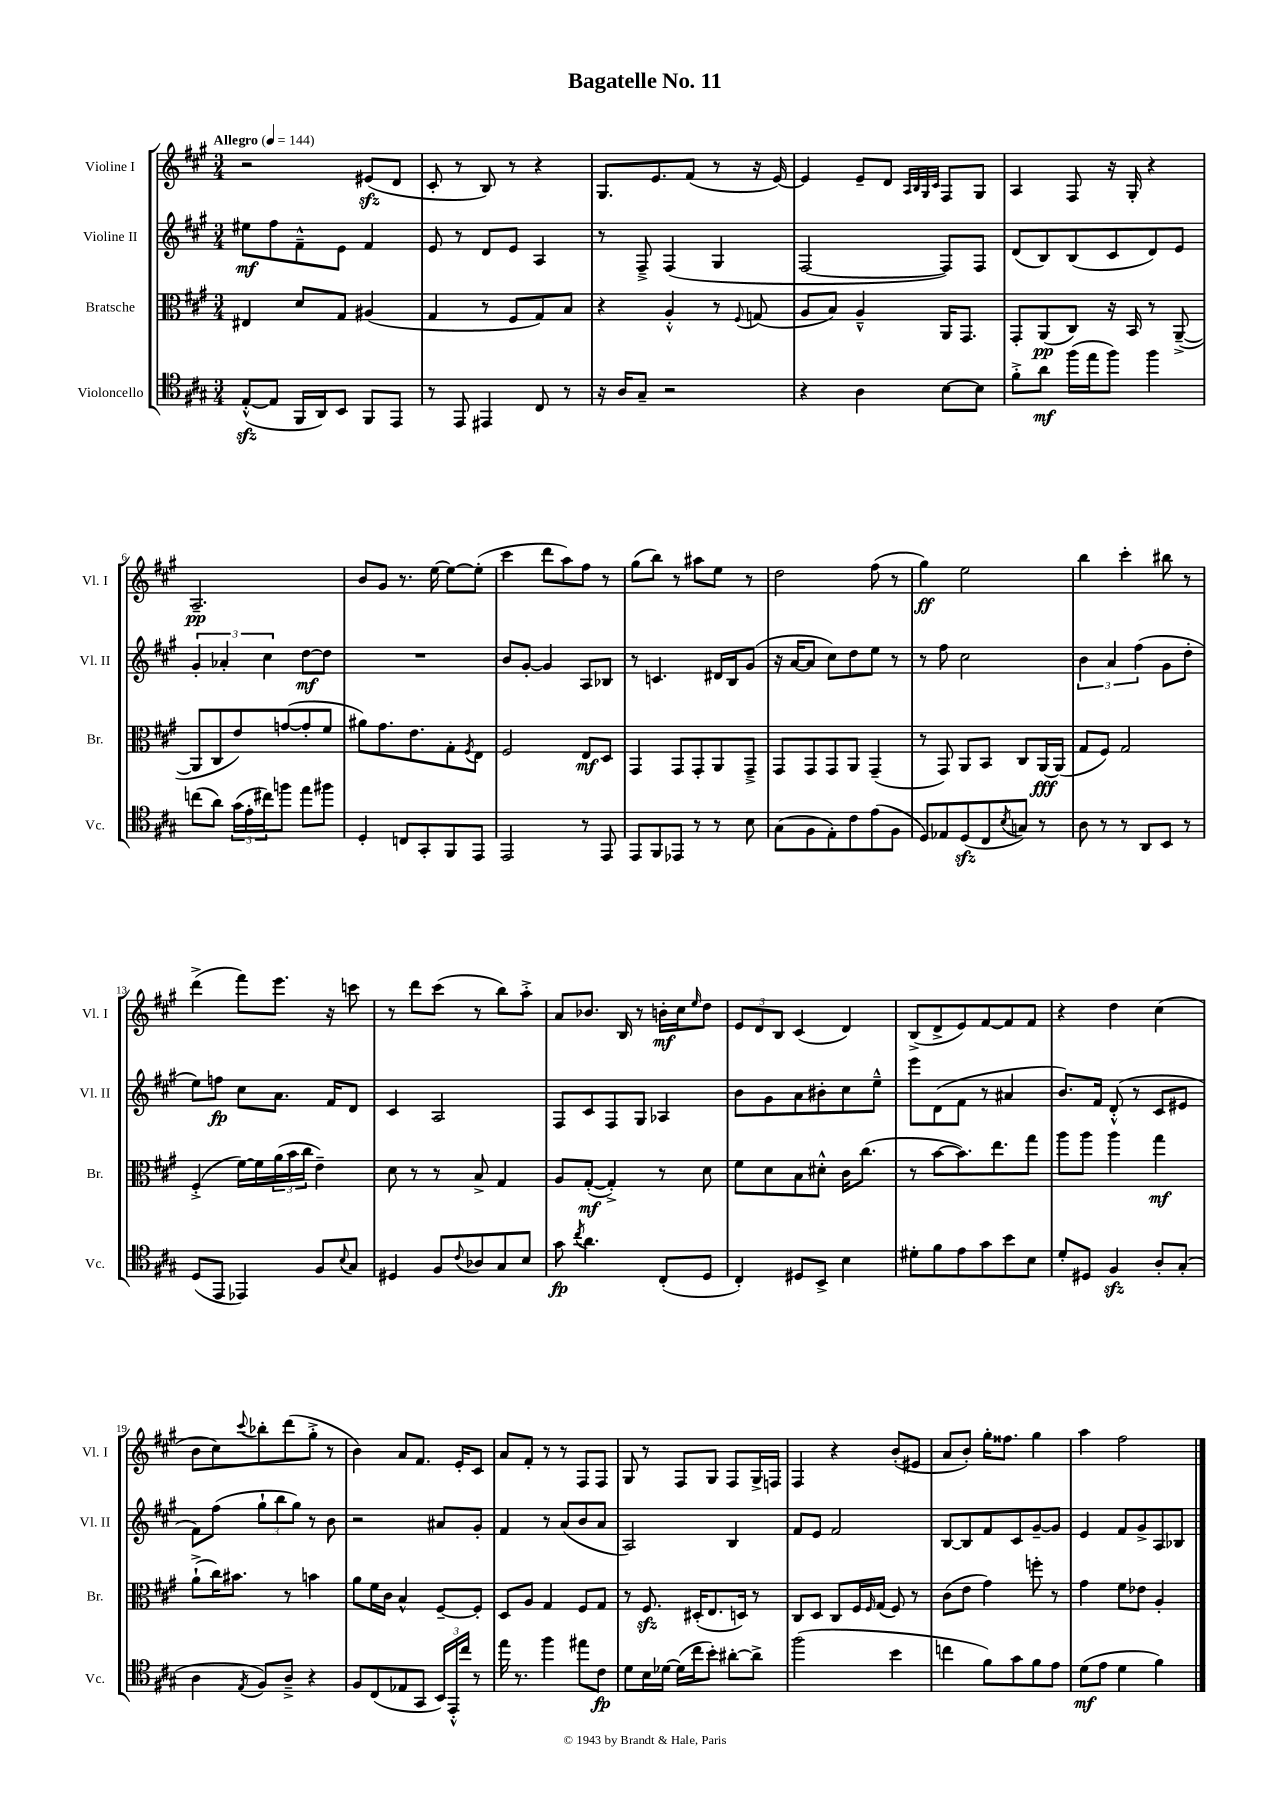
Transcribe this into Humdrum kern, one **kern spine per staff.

**kern	**kern	**kern	**kern
*staff4	*staff3	*staff2	*staff1
*clefC4	*clefC3	*clefG2	*clefG2
*k[f#c#g#]	*k[f#c#g#]	*k[f#c#g#]	*k[f#c#g#]
*M3/4	*M3/4	*M3/4	*M3/4
*MM144	*MM144	*MM144	*MM144
([8E'^^	4E#	8ee#	2r
8E]	.	8ff#	.
16FF#	8d	8f#~^^	.
16AA)	.	.	.
8BB	8G#	8e	.
8FF#	(4A#	4f#	(8e#
8EE	.	.	8d
=	=	=	=
8r	4G#	8e	8c#'
8EE	.	8r	8r
4EE#	8r	8d	8B)
.	8F#	8e	8r
8C#	8G#)	4A	4r
8r	8B	.	.
=	=	=	=
16r	4r	8r	8.G#
16A	.	.	.
8G#~	.	8F#~^	.
.	.	.	8.e
2r	4A'^^	(4F#	.
.	.	.	(8f#
.	8r	4G#	8r
.	8qqF#	.	.
.	(8G	.	16r
.	.	.	[16e)
=	=	=	=
4r	8A	[2F#	4e]
.	8B)	.	.
4A	4A~^^	.	8e~
.	.	.	8d
.	.	.	32qqA
.	.	.	32qqB
.	.	.	32qqG#
.	.	.	32qqc#
[8B	16AA	8F#])	8F#
.	8.GG#	.	.
8B]	.	8F#	8G#
=	=	=	=
8f#'^	8GG#'	(8d	4A
8a	(8AA	8B)	.
(16ff#	8C#)	(8B	8F#
16ee	.	.	.
8ff#)	16r	8c#	16r
.	16BB	.	16G#'
4ff#	8r	8d)	4r
.	([8AA~^	8e	.
=	=	=	=
(8cc	8AA]	6g#'	2.A~
8a)	8C#	.	.
.	.	6a-'	.
(24g#	8e)	.	.
24e'	.	.	.
24cc#)	.	6cc#	.
8ff	([8g	.	.
8ee	8g']	[8dd	.
8ff#	8f#	8dd]	.
=	=	=	=
4D'	8a#)	2.r	8b
.	8.g#	.	8g#
8C	.	.	8.r
.	8.e	.	.
8GG#'	.	.	.
.	.	.	[16ee
8FF#	8G#'	.	8ee_
.	8qF#	.	.
8EE	8E	.	(8ee']
=	=	=	=
2EE	2F#	8b	4ccc#
.	.	[8g#'	.
.	.	4g#]	8ddd
.	.	.	8aa)
8r	8E	8A	8ff#
8EE	8D	8B-	8r
=	=	=	=
8EE	4GG#	8r	(8gg#
8FF#	.	4.c	8bb)
8EE-	8GG#	.	8r
8r	8GG#'	.	8aa#
8r	8AA	16d#	8ee
.	.	16B	.
8B	8GG#~^	(8g#	8r
=	=	=	=
(8G#	8GG#	16r	2dd
.	.	[16a	.
8F#	8GG#	8a]	.
8E')	8GG#	8cc#)	.
8c#	8AA	8dd	.
(8e	(4GG#~	8ee	(8ff#
8F#	.	8r	8r
=	=	=	=
8D)	8r	8r	4gg#)
8E-	8GG#)	8ff#	.
(8D	8AA	2cc#	2ee
8C#	8BB	.	.
8qB	.	.	.
8G)	8C#	.	.
8r	[16AA	.	.
.	(16AA]	.	.
=	=	=	=
8A	8G#	6b	4bb
8r	8F#)	.	.
.	.	6a	.
8r	2G#	.	4ccc#'
.	.	(6ff#	.
8AA	.	.	.
8BB	.	8g#	8bb#
8r	.	8dd'	8r
=	=	=	=
(8D	(4F#'^	8ee)	(4ddd^
8EE	.	8ff	.
4EE-)	[16f#)	8cc#	8fff#)
.	16f#]	.	.
.	(24a	8.a	8.eee
.	24b	.	.
.	24cc#	.	.
8F#	4e~)	.	.
.	.	16f#	16r
8qqB	.	.	.
8G#	.	8d	8ccc
=	=	=	=
4D#	8d	4c#	8r
.	8r	.	8ddd
8F#	8r	2A	(8ccc#
8qqc#	.	.	.
8A-	8B^	.	8r
8G#	4G#	.	8bb)
8B	.	.	8aa'^
=	=	=	=
8g#	8A	8F#	8a
8qcc#	.	.	.
4.a	([8G#'	8c#	8.b-
.	4G#'^])	8F#	.
.	.	.	16B
.	.	8G#	8r
(8C#'	8r	4A-	16b'
.	.	.	16cc#
.	.	.	16qqee
8D	8d	.	8dd
=	=	=	=
4C#')	8f#	8b	12e
.	.	.	12d
.	8d	8g#	.
.	.	.	12B
8D#	8B	8a	(4c#
8BB^	8d#'^^	8b#'	.
4B	16c#	8cc#	4d)
.	(8.cc#	.	.
.	.	8ee~^^	.
=	=	=	=
8d#'	8r	8eee	(8B^
8f#	[8b	(8d	8d^
8e	8.b])	8f#	8e)
8g#	.	8r	[8f#
.	8.ee	.	.
8b	.	4a#	8f#]
8B	8gg#	.	8f#
=	=	=	=
8d'	8aa	8.b)	4r
8D#	8aa	.	.
.	.	16f#	.
4F#	4aa	(8d'^^	4dd
.	.	8r	.
8A'	4gg#	8c#	(4cc#
(8G#'	.	8e#	.
=	=	=	=
4A	(8a`^	8f#)	8b
.	16cc#)	(8ff#	8cc#)
.	8.b#	.	.
8qE	.	.	8qqccc#
8F#)	.	12gg#`	8bb-'
.	.	12bb	.
8A~^	8r	.	(8ddd
.	.	12gg#)	.
4r	4b	8r	8gg#'^
.	.	8b	8r
=	=	=	=
8F#	8a	2r	4b)
(8C#	16f#	.	.
.	16c#	.	.
8E-	4B^^	.	8a
8GG#	.	.	8.f#
24BB)	[8F#~	8a#	.
24EE'^^	.	.	.
.	.	.	16e'
24cc#	.	.	.
8r	8F#']	8g#'	8c#
=	=	=	=
16ee	8D	4f#	8a
8.r	.	.	.
.	8A	.	8f#'
4ff#	4G#	8r	8r
.	.	(8a	8r
8ee#	8F#	8b	8F#
8c#	8G#	8a	8F#
=	=	=	=
8d	8r	2A)	8G#
16B	8.F#	.	8r
[16d-	.	.	.
(16d-]	.	.	8F#
16cc#	(16D#'	.	.
8b')	8.E	.	8G#
[8a#'	.	4B	8F#
.	16D)	.	.
8a#^]	8r	.	16G#^
.	.	.	16F
=	=	=	=
(2ff#	8C#	8f#	4F#
.	8D	8e	.
.	8C#	2f#	4r
.	16F#	.	.
.	16qqF#	.	.
.	(16G#	.	.
4b	8F#)	.	(8b'
.	8r	.	8e#
=	=	=	=
4cc	(8c#	[8B	8a
.	8e	8B]	8b')
8f#)	4g#)	8f#	16gg#'
.	.	.	8.ff##
8g#	.	8c#	.
8f#	8ff'	[8g#~	4gg#
8e	8r	8g#]	.
=	=	=	=
(8d	4g#	4e	4aa
8e	.	.	.
4d	8f#	8f#	2ff#
.	8e-	8g#^	.
4f#)	4A'	8A	.
.	.	8B-	.
==	==	==	==
*-	*-	*-	*-
